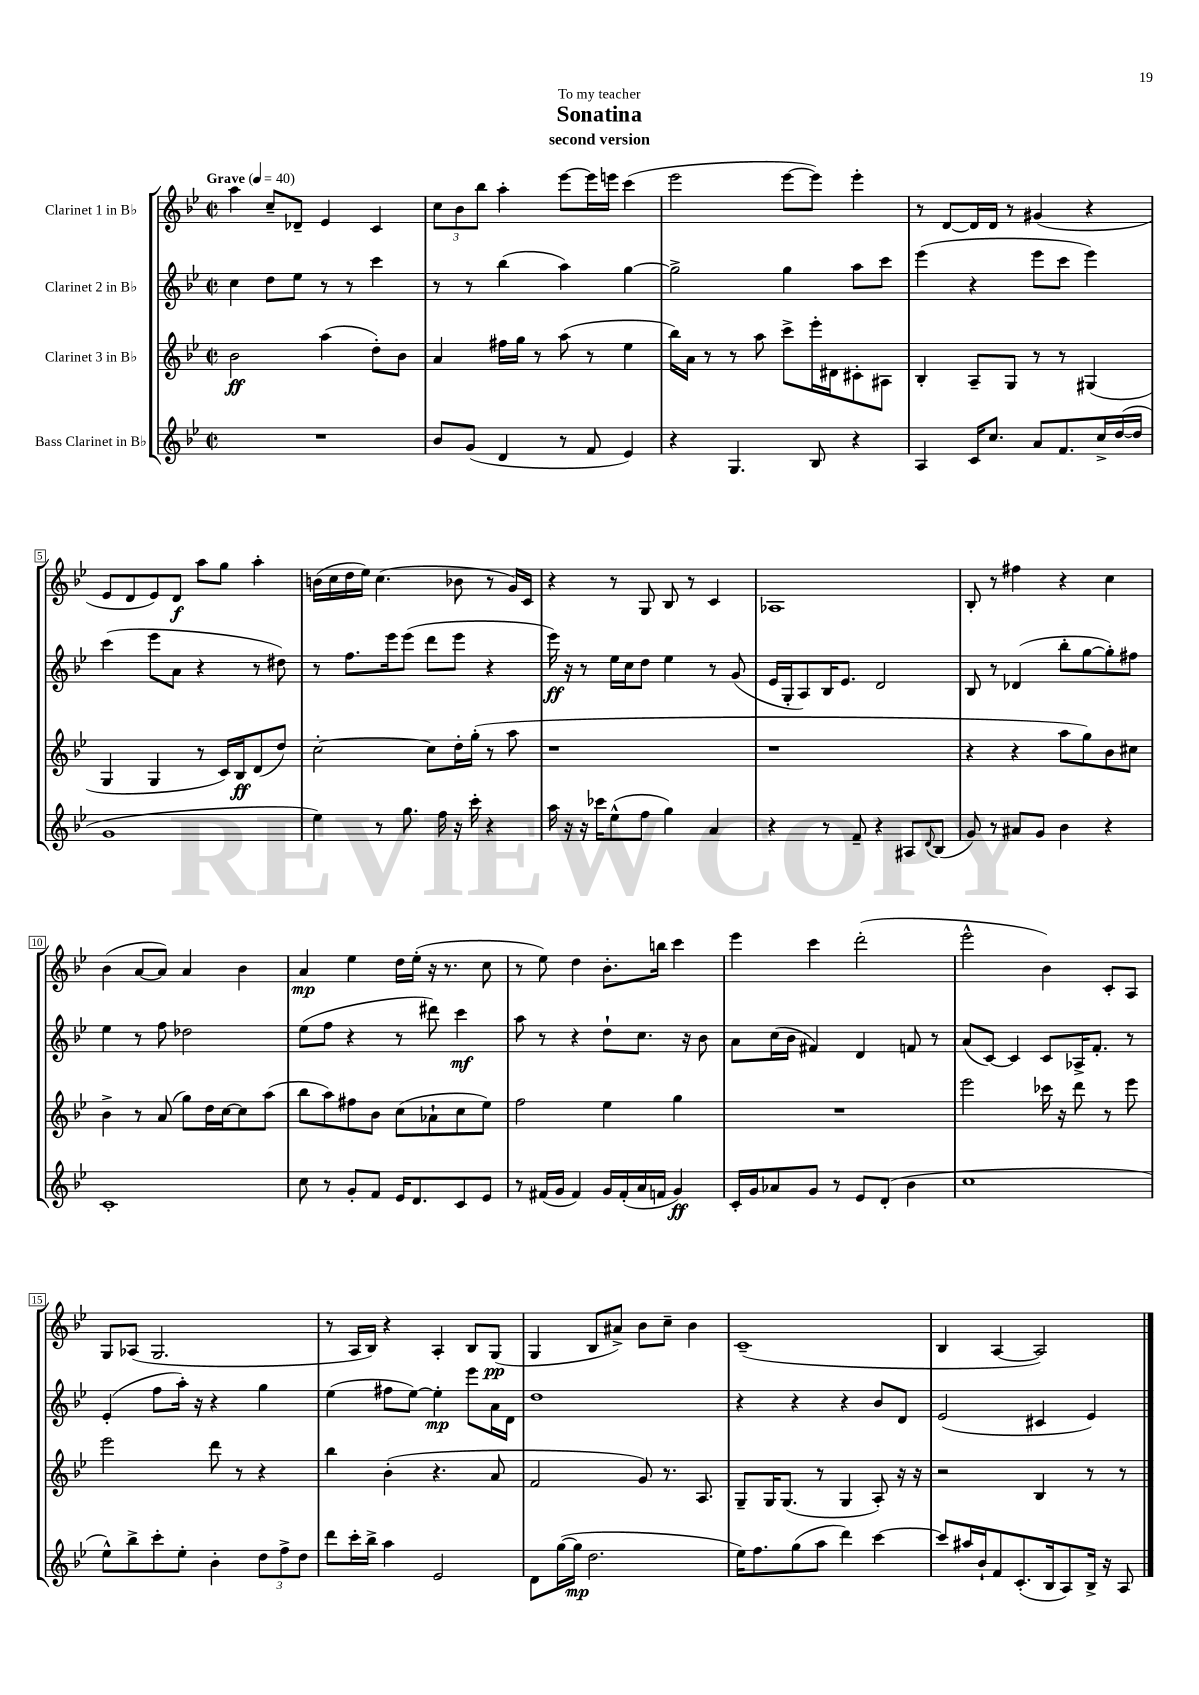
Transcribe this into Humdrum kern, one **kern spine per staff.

**kern	**kern	**kern	**kern
*staff4	*staff3	*staff2	*staff1
*clefG2	*clefG2	*clefG2	*clefG2
*k[b-e-]	*k[b-e-]	*k[b-e-]	*k[b-e-]
*M2/2	*M2/2	*M2/2	*M2/2
*met(c|)	*met(c|)	*met(c|)	*met(c|)
*MM40	*MM40	*MM40	*MM40
1r	2b-\	4cc\	4aa\
.	.	8dd\L	8cc~/L
.	.	8ee-\J	8d-~/J
.	(4aa\	8r	4e-/
.	.	8r	.
.	8dd'\L)	4ccc\	4c/
.	8b-\J	.	.
=	=	=	=
8b-/L	4a/	8r	12cc\L
.	.	.	12b-\
(8g/J	.	8r	.
.	.	.	12bb-\J
4d/	16ff#\LL	(4bb-\	4aa'\
.	16gg\JJ	.	.
.	8r	.	.
8r	(8aa\	4aa\)	[8eee-\L
8f/	8r	.	16eee-\]L
.	.	.	16eee\JJ
4e-/)	4ee-\	[4gg\	(4ccc\
=	=	=	=
4r	16bb-\LL)	2gg^\]	2eee-\
.	16a\JJ	.	.
.	8r	.	.
4.G/	8r	.	.
.	8aa\	.	.
.	8ccc^\L	4gg\	[8eee-\L
8B-/	16eee-'\L	.	8eee-\]J)
.	16d#\J	.	.
4r	8c#'\	8aa\L	4eee-'\
.	8A#\J	8ccc\J	.
=	=	=	=
4A/	4B-'/	(4eee-\	8r
.	.	.	[8d/L
16c/LK	8A~/L	4r	16d/]L
8.cc/J	.	.	16d/JJ
.	8G/J	.	8r
8a/L	8r	8eee-\L	(4g#/
8.f/	8r	8ccc\J	.
.	(4G#/	4eee-\)	4r
16cc^/L	.	.	.
([16dd/	.	.	.
16dd/]JJ	.	.	.
=	=	=	=
1g	4G/	(4ccc\	8e-/L
.	.	.	8d/
.	4G/	8eee-\L	8e-/)
.	.	8a\J	8d/J
.	8r	4r	8aa\L
.	16c/LL)	.	8gg\J
.	16B-/J	.	.
.	(8d/	8r	4aa'\
.	8dd/J)	8dd#\)	.
=	=	=	=
4ee-\)	[2cc'\	8r	(16b\LL
.	.	.	16cc\
.	.	8.ff\L	16dd\
.	.	.	16ee-\JJ)
8r	.	.	(4.cc\
.	.	16eee-\k	.
8.gg\	.	(8eee-\J	.
.	8cc\]L	8ddd\L	.
16ff\	.	.	.
16r	16dd'\L	8eee-\J	8b-\
16ccc'\	(16gg'\JJ	.	.
4r	8r	4r	8r
.	8aa\	.	16g/LL)
.	.	.	16c/JJ
=	=	=	=
16aa\	1r	16eee-\)	4r
16r	.	16r	.
16r	.	8r	.
16ccc-\LK	.	.	.
(8ee-^^\	.	16ee-\LL	8r
.	.	16cc\J	.
8ff\J	.	8dd\J	8G/
4gg\)	.	4ee-\	8B-/
.	.	.	8r
4a/	.	8r	4c/
.	.	(8g/	.
=	=	=	=
4r	1r	16e-/LL	1A-
.	.	16G'/J	.
.	.	8A/)	.
8r	.	16B-/K	.
.	.	8.e-/J	.
8f~/	.	.	.
4r	.	2d/	.
8A#/L	.	.	.
8qqd/	.	.	.
(8B-/J	.	.	.
=	=	=	=
8g/)	4r	8B-/	8B-'/
8r	.	8r	8r
8a#/L	4r	(4d-/	4ff#\
8g/J	.	.	.
4b-\	8aa\L	8bb-'\L	4r
.	8gg\)	[8gg\	.
4r	8b-\	8gg'\])	4cc\
.	8cc#\J	8ff#\J	.
=	=	=	=
1c'	4b-^\	4ee-\	(4b-\
.	8r	8r	[8a/L
.	(8a/	8ff\	8a/]J)
.	8gg\L)	2dd-\	4a/
.	16dd\L	.	.
.	[16cc\J	.	.
.	8cc\]	.	4b-\
.	(8aa\J	.	.
=	=	=	=
8cc\	8bb-\L	(8ee-\L	4a/
8r	8aa\)	8ff\J	.
8g'/L	8ff#\	4r	4ee-\
8f/J	8b-\J	.	.
16e-/LK	(8cc\L	8r	16dd\LL
8.d/	.	.	(16ee-'\JJ
.	8a-`\	8ddd#\)	16r
.	.	.	8.r
8c/	8cc\	4ccc\	.
8e-/J	8ee-\J)	.	8cc\
=	=	=	=
8r	2ff\	8aa\	8r
(16f#/LL	.	8r	8ee-\)
16g/JJ	.	.	.
4f#/)	.	4r	4dd\
16g/LL	4ee-\	8dd`\L	8.b-'\L
(16f#'/	.	.	.
16a/	.	8.cc\J	.
16f/JJ	.	.	16bb\Jk
4g/)	4gg\	.	4ccc\
.	.	16r	.
.	.	8b-\	.
=	=	=	=
16c'/LL	1r	8a\L	4eee-\
16g/J	.	.	.
8a-/	.	(16cc\L	.
.	.	16b-\JJ	.
8g/J	.	4f#/)	4ccc\
8r	.	.	.
8e-/L	.	4d/	(2ddd'\
(8d'/J	.	.	.
4b-\	.	8f/	.
.	.	8r	.
=	=	=	=
1cc	2eee-\	(8a/L	2eee-^^\
.	.	[8c/J)	.
.	.	4c/]	.
.	16ccc-\	8c/L	4b-\)
.	16r	.	.
.	8ddd\	16A-^/K	.
.	.	8.f'/J	.
.	8r	.	8c'/L
.	8eee-\	8r	8A/J
=	=	=	=
8ee-^^\L)	2eee-\	(4e-'/	8G/L
8bb-^\	.	.	(8A-/J
8ccc'\	.	8ff\L	2.G/
8ee-'\J	.	16aa'\Jk)	.
.	.	16r	.
4b-'\	8ddd\	4r	.
.	8r	.	.
12dd\L	4r	4gg\	.
12ff^\	.	.	.
12dd\J	.	.	.
=	=	=	=
8ddd\L	4bb-\	(4ee-\	8r
16ccc'\L	.	.	16A/LL
16bb-^\JJ	.	.	16B-/JJ)
4aa\	(4b-'\	8ff#\L	4r
.	.	[8ee-\J)	.
2e-/	4.r	4ee-'\]	4A'/
.	.	8eee-\L	8B-/L
.	8a/	16a\L	(8G/J
.	.	16d\JJ	.
=	=	=	=
8d\L	2f/	1dd	4G/
([16gg\L	.	.	.
16gg\]JJ	.	.	.
2.dd\	.	.	8B-/L
.	.	.	8a#^/J)
.	8g/)	.	8b-\L
.	8.r	.	8cc~\J
.	.	.	4b-\
.	8.A/	.	.
=	=	=	=
16ee-\LK)	8G~/L	4r	(1c~
8.ff\	.	.	.
.	16G/K	.	.
.	(8.G/J	.	.
(8gg\	.	4r	.
8aa\J	8r	.	.
4ddd\)	4G/	4r	.
[4ccc\	8A'/)	8b-/L	.
.	16r	8d/J	.
.	16r	.	.
=	=	=	=
8ccc/]L	2r	(2e-/	4B-/
16aa#/L	.	.	.
16b-`/J	.	.	.
8f/	.	.	[4A/
(8.c'/	.	.	.
.	4B-/	4c#/	2A/])
16B-/k	.	.	.
8A/)	.	.	.
16B-^/Jk	8r	4e-/)	.
16r	.	.	.
8A/	8r	.	.
==	==	==	==
*-	*-	*-	*-
